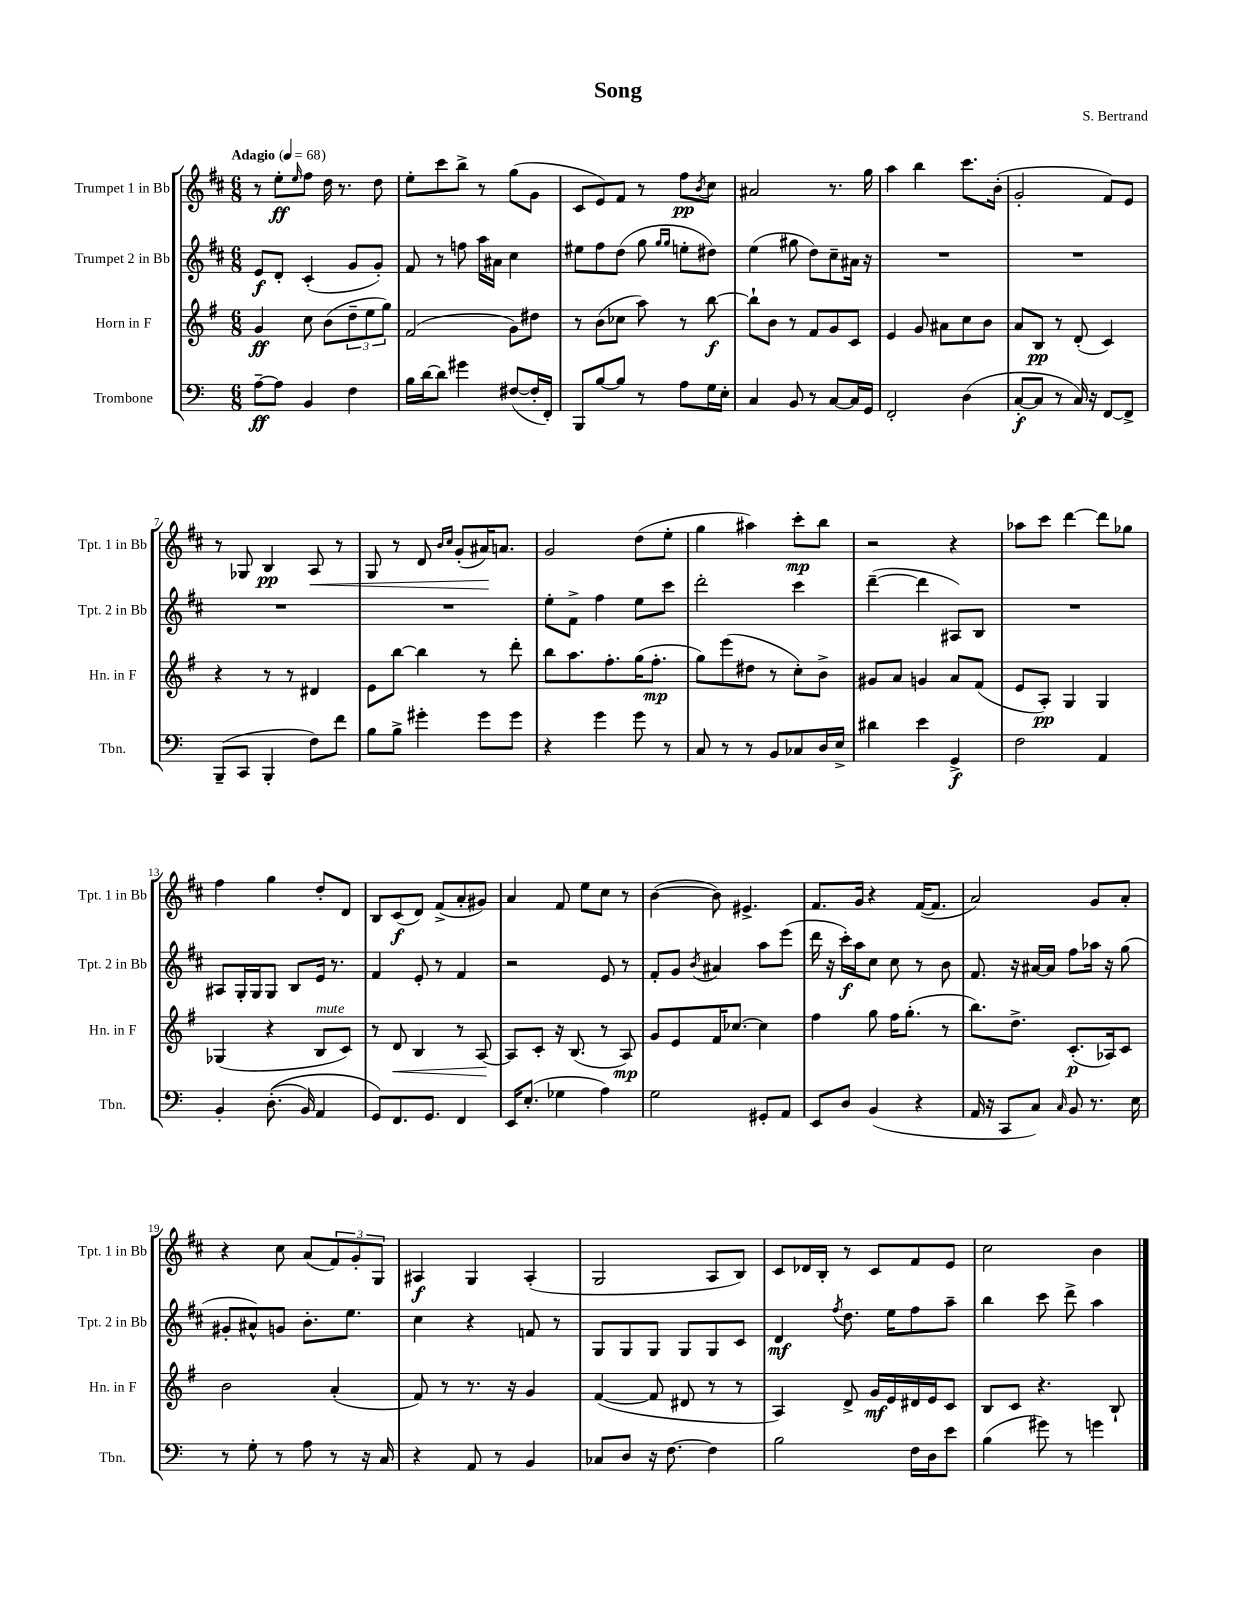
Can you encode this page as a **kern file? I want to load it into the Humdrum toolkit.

**kern	**kern	**kern	**kern
*staff4	*staff3	*staff2	*staff1
*clefF4	*clefG2	*clefG2	*clefG2
*k[]	*k[f#]	*k[f#c#]	*k[f#c#]
*M6/8	*M6/8	*M6/8	*M6/8
*MM68	*MM68	*MM68	*MM68
[8A~	4g	8e	8r
8A]	.	8d'	8ee'
.	.	.	16qqee
4BB	8cc	(4c#'	8ff#
.	(8b	.	16dd
.	.	.	8.r
4F	12dd~	8g	.
.	12ee	.	.
.	.	8g')	8dd
.	12gg)	.	.
=	=	=	=
16B	(2f#	8f#	8ee'
[16d	.	.	.
8d]	.	8r	8ccc#
4g#	.	8ff	8bb^
.	.	16aa	8r
.	.	16a#	.
([8F#	8g)	4cc#	(8gg
16F#']	8dd#	.	8g
16FF')	.	.	.
=	=	=	=
8BBB	8r	8ee#	8c#
[8B	(8b	8ff#	8e)
8B]	8cc-	(8dd	8f#
8r	8aa)	8gg	8r
.	.	16qqgg	.
.	.	16qqgg	.
8A	8r	8ee'	8ff#
.	.	.	8qb
16G	[8bb	8dd#)	8cc#
16E'	.	.	.
=	=	=	=
4C	8bb`]	(4ee	2a#
.	8b	.	.
8BB	8r	8gg#	.
8r	8f#	8dd)	.
[8C	8g	8cc#~	8.r
16C]	8c	16a#	.
16GG	.	16r	16gg
=	=	=	=
2FF'	4e	2.r	4aa
.	8g	.	4bb
.	8a#	.	.
(4D	8cc	.	8.ccc#
.	8b	.	.
.	.	.	(16b'
=	=	=	=
[8C'	8a	2.r	2g'
8C]	8B	.	.
8r	8r	.	.
16C)	(8d'	.	.
16r	.	.	.
[8FF	4c)	.	8f#)
8FF^]	.	.	8e
=	=	=	=
(8BBB~	4r	2.r	8r
8CC	.	.	8G-
4BBB'	8r	.	4B
.	8r	.	.
8F)	4d#	.	8A
8f	.	.	8r
=	=	=	=
8B	8e	2.r	8G
8B^	[8bb	.	8r
4g#'	4bb]	.	8d
.	.	.	16qqb
.	.	.	16qqcc#
.	.	.	(8g'
8g#	8r	.	16a#)
.	.	.	8.a
8g#	8ddd'	.	.
=	=	=	=
4r	8bb	8ee'	2g
.	8.aa	8f#^	.
4g	.	4ff#	.
.	8.ff#'	.	.
8g	(16gg	8ee	(8dd
.	8.ff#'	.	.
8r	.	8ccc#	8ee'
=	=	=	=
8C	8gg)	2ddd'	4gg
8r	(8eee	.	.
8r	8dd#	.	4aa#)
8BB	8r	.	.
8C-	8cc')	4ccc#	8ccc#'
16D	8b^	.	8bb
16E^	.	.	.
=	=	=	=
4d#	8g#	([4ddd~	2r
.	8a	.	.
4e	4g	4ddd]	.
4GG^	8a	8A#)	4r
.	(8f#	8B	.
=	=	=	=
2F	8e	2.r	8aa-
.	8A')	.	8ccc#
.	4G	.	[4ddd
4AA	4G	.	8ddd]
.	.	.	8gg-
=	=	=	=
4BB'	(4G-	8A#	4ff#
.	.	16G'	.
.	.	16G	.
&((8.D'	4r	8G	4gg
.	.	8B	.
16BB)	.	.	.
4AA	8B	16e	8dd'
.	.	8.r	.
.	8c)	.	8d
=	=	=	=
8GG&)	8r	4f#	8B
8.FF	8d	.	(8c#
.	4B	8e'	8d)
8.GG	.	.	.
.	.	8r	(8f#^
4FF	8r	4f#	8a'
.	[8A	.	8g#)
=	=	=	=
16EE	8A]	2r	4a
(8.E'	.	.	.
.	8c'	.	.
4G-	16r	.	8f#
.	(8.B	.	.
.	.	.	8ee
4A)	8r	8e	8cc#
.	8A)	8r	8r
=	=	=	=
2G	8g	8f#'	([4b
.	8e	8g	.
.	.	8qb	.
.	16f#	4a#	8b])
.	[8.cc-	.	.
.	.	.	4.e#^
8GG#'	4cc-]	8aa	.
8AA	.	(8eee	.
=	=	=	=
8EE	4ff#	16ddd	8.f#
.	.	16r	.
8D	.	16ccc#')	.
.	.	16aa	16g
(4BB	8gg	8cc#	4r
.	16ff#	8cc#	.
.	(8.gg'	.	.
4r	.	8r	([16f#
.	.	.	8.f#]
.	8r	8b	.
=	=	=	=
16AA	8.bb)	8.f#	2a)
16r	.	.	.
8CC	.	.	.
.	8.dd^	16r	.
8C)	.	[16a#	.
.	.	16a#]	.
16qqC	.	.	.
8BB	(8.c'	8ff#	.
8.r	.	16aa-	8g
.	16A-)	16r	.
.	8c	(8gg	8a'
16E	.	.	.
=	=	=	=
8r	2b	8g#'	4r
8G'	.	8a#^^)	.
8r	.	8g	8cc#
8A	.	8.b'	(8a
8r	(4a'	.	12f#)
.	.	8.ee	.
.	.	.	12g'
16r	.	.	.
.	.	.	12G
16C	.	.	.
=	=	=	=
4r	8f#)	4cc#	4A#
.	8r	.	.
8AA	8.r	4r	4G
8r	.	.	.
.	16r	.	.
4BB	4g	8f	(4A#'
.	.	8r	.
=	=	=	=
8C-	([4f#	8G	2G
8D	.	8G	.
16r	8f#]	8G	.
[8.F	.	.	.
.	8d#	8G	.
4F]	8r	8G	8A
.	8r	8c#	8B)
=	=	=	=
2B	4A)	4d	8c#
.	.	.	16d-
.	.	.	16B'
.	.	8qff#	.
.	8d^	8.dd	8r
.	16g	.	8c#
.	16e	16ee	.
16F	16d#	8ff#	8f#
16D	16e	.	.
8e	8c	8aa~	8e
=	=	=	=
(4B	8B	4bb	2cc#
.	8c	.	.
8g#)	4.r	8ccc#	.
8r	.	8ddd^	.
4g	.	4aa	4b
.	8B`	.	.
==	==	==	==
*-	*-	*-	*-
